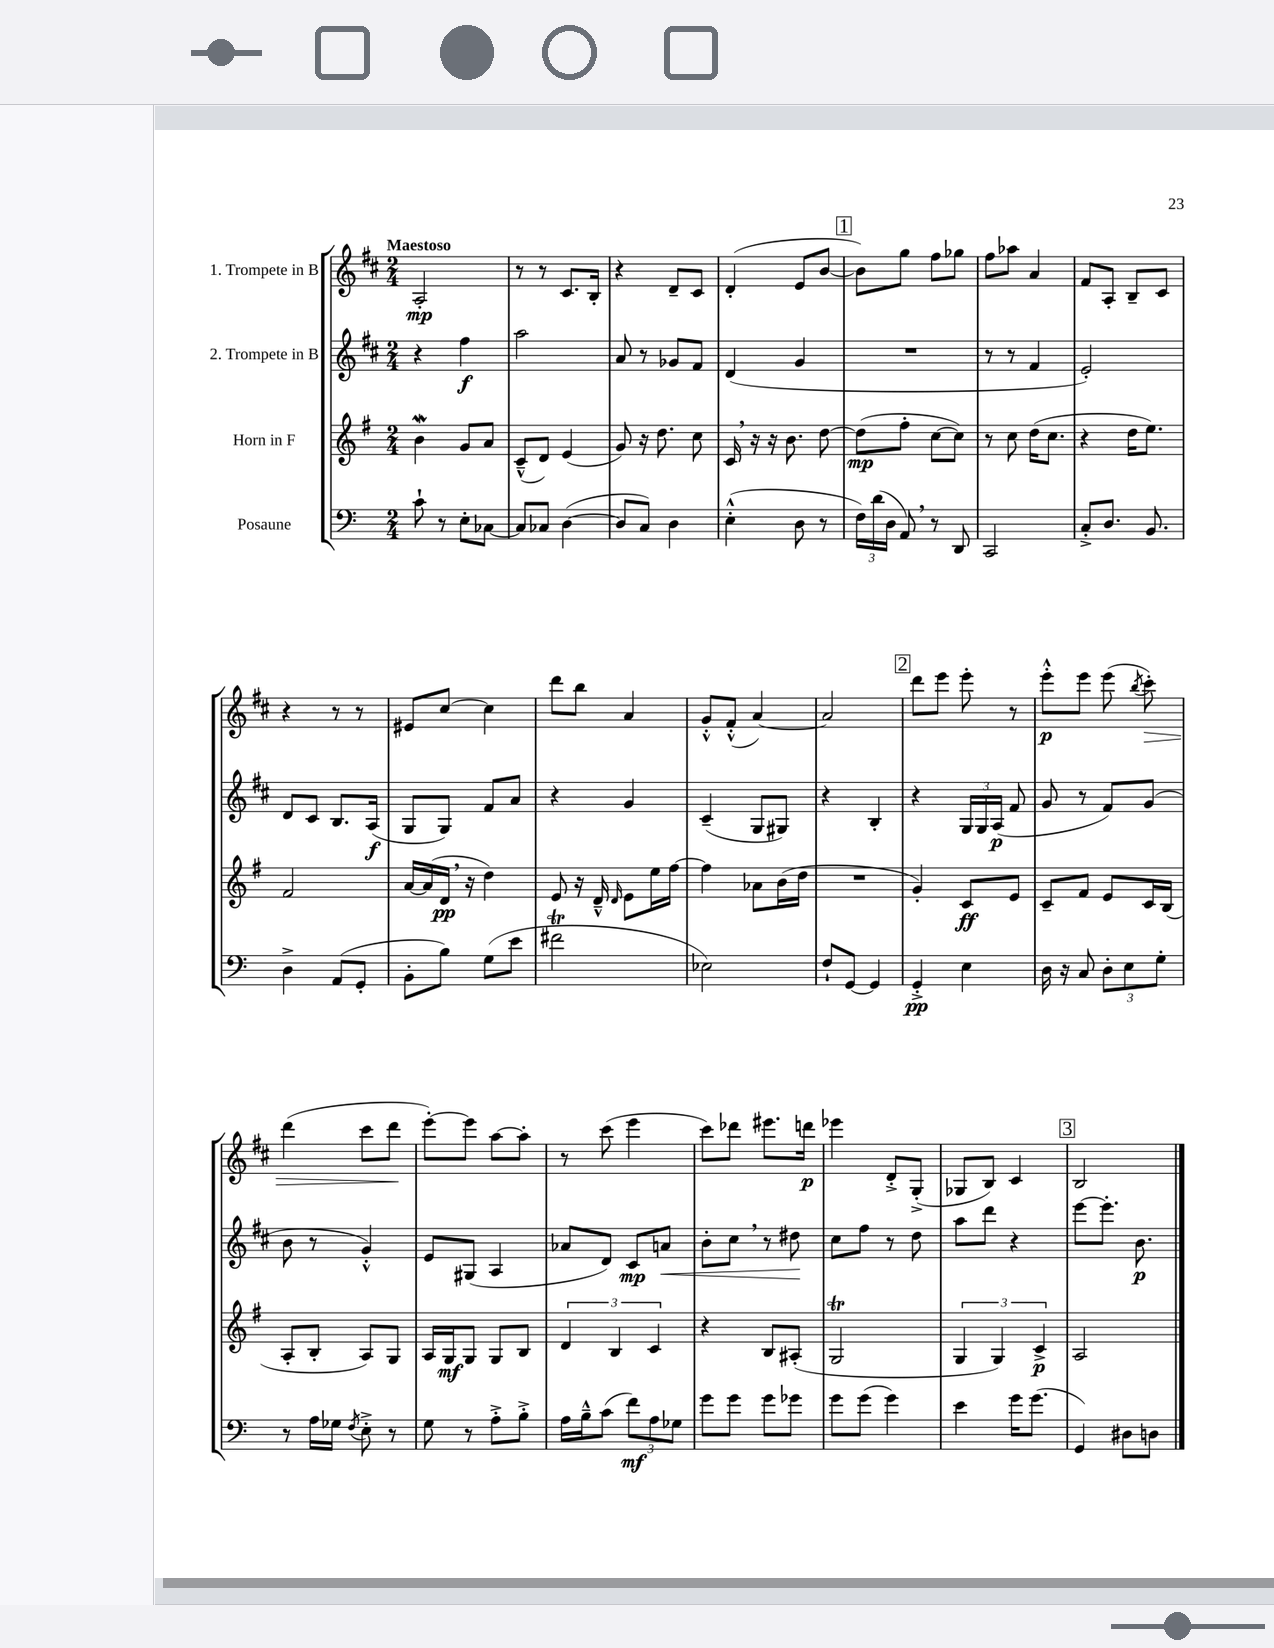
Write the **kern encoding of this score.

**kern	**dynam	**kern	**dynam	**kern	**dynam	**kern	**dynam
*part4	*part4	*part3	*part3	*part2	*part2	*part1	*part1
*staff4	*staff4	*staff3	*staff3	*staff2	*staff2	*staff1	*staff1
*I"Posaune	*	*I"Horn in F	*	*I"2. Trompete in B	*	*I"1. Trompete in B	*
*clefF4	*	*clefG2	*	*clefG2	*	*clefG2	*
*k[]	*	*k[f#]	*	*k[f#c#]	*	*k[f#c#]	*
*M2/4	*	*M2/4	*	*M2/4	*	*M2/4	*
=1	=1	=1	=1	=1	=1	=1	=1
!	!	!	!	!	!	!LO:TX:a:B:t=Maestoso	!
8c`\	.	4bW\	.	4r	.	2A'/	mp
8r	.	.	.	.	.	.	.
8E'\L	.	8g/L	.	4ff#\	f	.	.
[8C-X\J	.	8a/J	.	.	.	.	.
=2	=2	=2	=2	=2	=2	=2	=2
8C-/L]	.	(8c~^^/L	.	2aa\	.	8r	.
8C-X/J	.	8d/J)	.	.	.	8r	.
([4D\	.	(4e/	.	.	.	8.c#/L	.
.	.	.	.	.	.	16B'/Jk	.
=3	=3	=3	=3	=3	=3	=3	=3
8D/L]	.	8g/)	.	8a/	.	4r	.
8C/J)	.	16r	.	8r	.	.	.
.	.	8.dd\	.	.	.	.	.
4D\	.	.	.	8g-X/L	.	8d~/L	.
.	.	8cc\	.	8f#/J	.	8c#/J	.
=4	=4	=4	=4	=4	=4	=4	=4
(4E'^^\	.	16c,/	.	(4d/	.	(4d'/	.
.	.	16r	.	.	.	.	.
.	.	16r	.	.	.	.	.
.	.	8.b\	.	.	.	.	.
8D\	.	.	.	4g/	.	8e/L	.
8r	.	[8dd\	.	.	.	[8b/J	.
!!LO:REH:place=s1:t=1
=5	=5	=5	=5	=5	=5	=5	=5
24F\LL)	.	(8dd\L]	mp	2r	.	8b\L])	.
(24d\	.	.	.	.	.	.	.
24D\JJ	.	.	.	.	.	.	.
8AA,/)	.	8ff#'\J	.	.	.	8gg\J	.
8r	.	[8cc\L	.	.	.	8ff#\L	.
8DD/	.	8cc\J])	.	.	.	8gg-X\J	.
=6	=6	=6	=6	=6	=6	=6	=6
2CC/	.	8r	.	8r	.	8ff#\L	.
.	.	8cc\	.	8r	.	8aa-X\J	.
.	.	(16dd\KL	.	4f#/	.	4a/	.
.	.	8.cc\J	.	.	.	.	.
=7	=7	=7	=7	=7	=7	=7	=7
8C'^/L	.	4r	.	2e'/)	.	8f#/L	.
8.D/J	.	.	.	.	.	8A'/J	.
.	.	16dd\KL	.	.	.	8B~/L	.
8.BB/	.	8.ee\J)	.	.	.	.	.
.	.	.	.	.	.	8c#/J	.
!!LO:LB:g=z
=8	=8	=8	=8	=8	=8	=8	=8
4D^\	.	2f#/	.	8d/L	.	4r	.
.	.	.	.	8c#/J	.	.	.
(8AA/L	.	.	.	8.B/L	.	8r	.
8GG'/J	.	.	.	.	.	8r	.
.	.	.	.	(16A/Jk	f	.	.
=9	=9	=9	=9	=9	=9	=9	=9
8BB'\L	.	[16a/LL	.	8G/L	.	8e#X/L	.
.	.	(16a/]	.	.	.	.	.
8B\J)	.	16d,/JJ	pp	8G/J)	.	[8cc#/J	.
.	.	16r	.	.	.	.	.
(8G\L	.	4dd\)	.	8f#/L	.	4cc#\]	.
8e\J	.	.	.	8a/J	.	.	.
=10	=10	=10	=10	=10	=10	=10	=10
2f#Xt\	.	8e/	.	4r	.	8ddd\L	.
.	.	16r	.	.	.	8bb\J	.
.	.	16d~^^/	.	.	.	.	.
.	.	16qqd/	.	.	.	.	.
.	.	8e\L	.	4g/	.	4a/	.
.	.	16ee\L	.	.	.	.	.
.	.	[16ff#\JJ	.	.	.	.	.
=11	=11	=11	=11	=11	=11	=11	=11
2E-X\)	.	4ff#\]	.	(4c#~/	.	8g'^^/L	.
.	.	.	.	.	.	(8f#'^^/J	.
.	.	8a-X\L	.	8G/L	.	[4a/)	.
.	.	(16b\L	.	8G#X/J)	.	.	.
.	.	16dd\JJ	.	.	.	.	.
=12	=12	=12	=12	=12	=12	=12	=12
8F`/L	.	2r	.	4r	.	2a/]	.
[8GG/J	.	.	.	.	.	.	.
4GG/]	.	.	.	4B'/	.	.	.
!!LO:REH:place=s1:t=2
=13	=13	=13	=13	=13	=13	=13	=13
4GG'^/	pp	4g'/)	.	4r	.	8ddd\L	.
.	.	.	.	.	.	8eee\J	.
4E\	.	8c/L	ff	24G/LL	.	8eee'\	.
.	.	.	.	24G/	.	.	.
.	.	.	.	(24A/JJ	p	.	.
.	.	8e/J	.	8f#/	.	8r	.
=14	=14	=14	=14	=14	=14	=14	=14
16D\	.	8c~/L	.	8g/	.	8eee'^^\L	p
16r	.	.	.	.	.	.	.
8C/	.	8f#/J	.	8r	.	8eee\J	.
12D'\L	.	8e/L	.	8f#/L)	.	(8eee\	.
12E\	.	.	.	.	.	.	.
.	.	.	.	.	.	8qbb/	.
!	!	!	!	!	!	!	!LO:HP:b
.	.	16c/L	.	(8g/J	.	8ccc#'\)	>
12G'\J	.	.	.	.	.	.	.
.	.	(16B/JJ	.	.	.	.	.
!!LO:LB:g=z
=15	=15	=15	=15	=15	=15	=15	=15
8r	.	8A'/L	.	8b\	.	(4ddd\	.
16A\LL	.	8B'/J	.	8r	.	.	.
16G-X\JJ	.	.	.	.	.	.	.
8qF/	.	.	.	.	.	.	.
8E'^\	.	8A/L)	.	4g'^^/)	.	8ccc#\L	.
8r	.	8G/J	.	.	.	8ddd\J	.
.	.	.	.	.	.	.	]
=16	=16	=16	=16	=16	=16	=16	=16
8G\	.	16A/LL	.	8e/L	.	[8eee'\L)	.
.	.	16G/J	mf	.	.	.	.
8r	.	8G/J	.	(8G#X/J	.	8eee\J]	.
8A'^\L	.	8G/L	.	4A/	.	[8aa\L	.
8B'^\J	.	8B/J	.	.	.	8aa'\J]	.
=17	=17	=17	=17	=17	=17	=17	=17
16A\LL	.	6d/	.	8a-X/L	.	8r	.
16B~^^\J	.	.	.	.	.	.	.
(8c\J	.	.	.	8d/J)	.	(8ccc#\	.
.	.	6B/	.	.	.	.	.
12f\L)	mf	.	.	8c#/L	mp	4eee\	.
12A\	.	6c/	.	.	.	.	.
!	!	!	!	!	!LO:HP:b	!	!
.	.	.	.	8an/J	<	.	.
12G-X\J	.	.	.	.	.	.	.
=18	=18	=18	=18	=18	=18	=18	=18
8g\L	.	4r	.	8b'\L	.	8ccc#\L)	.
8g\J	.	.	.	8cc#,\J	.	8ddd-X\J	.
8g\L	.	8B/L	.	8r	.	8.eee#X\L	.
8g-X\J	.	(8A#X'/J	.	8dd#X\	.	.	.
.	.	.	.	.	.	16dddn\Jk	p
.	.	.	.	.	[	.	.
=19	=19	=19	=19	=19	=19	=19	=19
8g\L	.	2GT/	.	8cc#\L	.	4eee-X\	.
(8g\J	.	.	.	8ff#\J	.	.	.
4g\)	.	.	.	8r	.	8d'^/L	.
.	.	.	.	8dd\	.	(8G'^/J	.
=20	=20	=20	=20	=20	=20	=20	=20
4e\	.	6G/	.	8aa\L	.	8G-X/L	.
.	.	.	.	8ddd\J	.	8B/J)	.
.	.	6G/)	.	.	.	.	.
16g\KL	.	.	.	4r	.	4c#/	.
(8.g\J	.	.	.	.	.	.	.
.	.	6c^/	p	.	.	.	.
!!LO:REH:place=s1:t=3
=21	=21	=21	=21	=21	=21	=21	=21
4GG/)	.	2A/	.	[8eee\L	.	2B/	.
.	.	.	.	8.eee'\J]	.	.	.
8D#X\L	.	.	.	.	.	.	.
.	.	.	.	8.b\	p	.	.
8Dn\J	.	.	.	.	.	.	.
==	==	==	==	==	==	==	==
*-	*-	*-	*-	*-	*-	*-	*-
